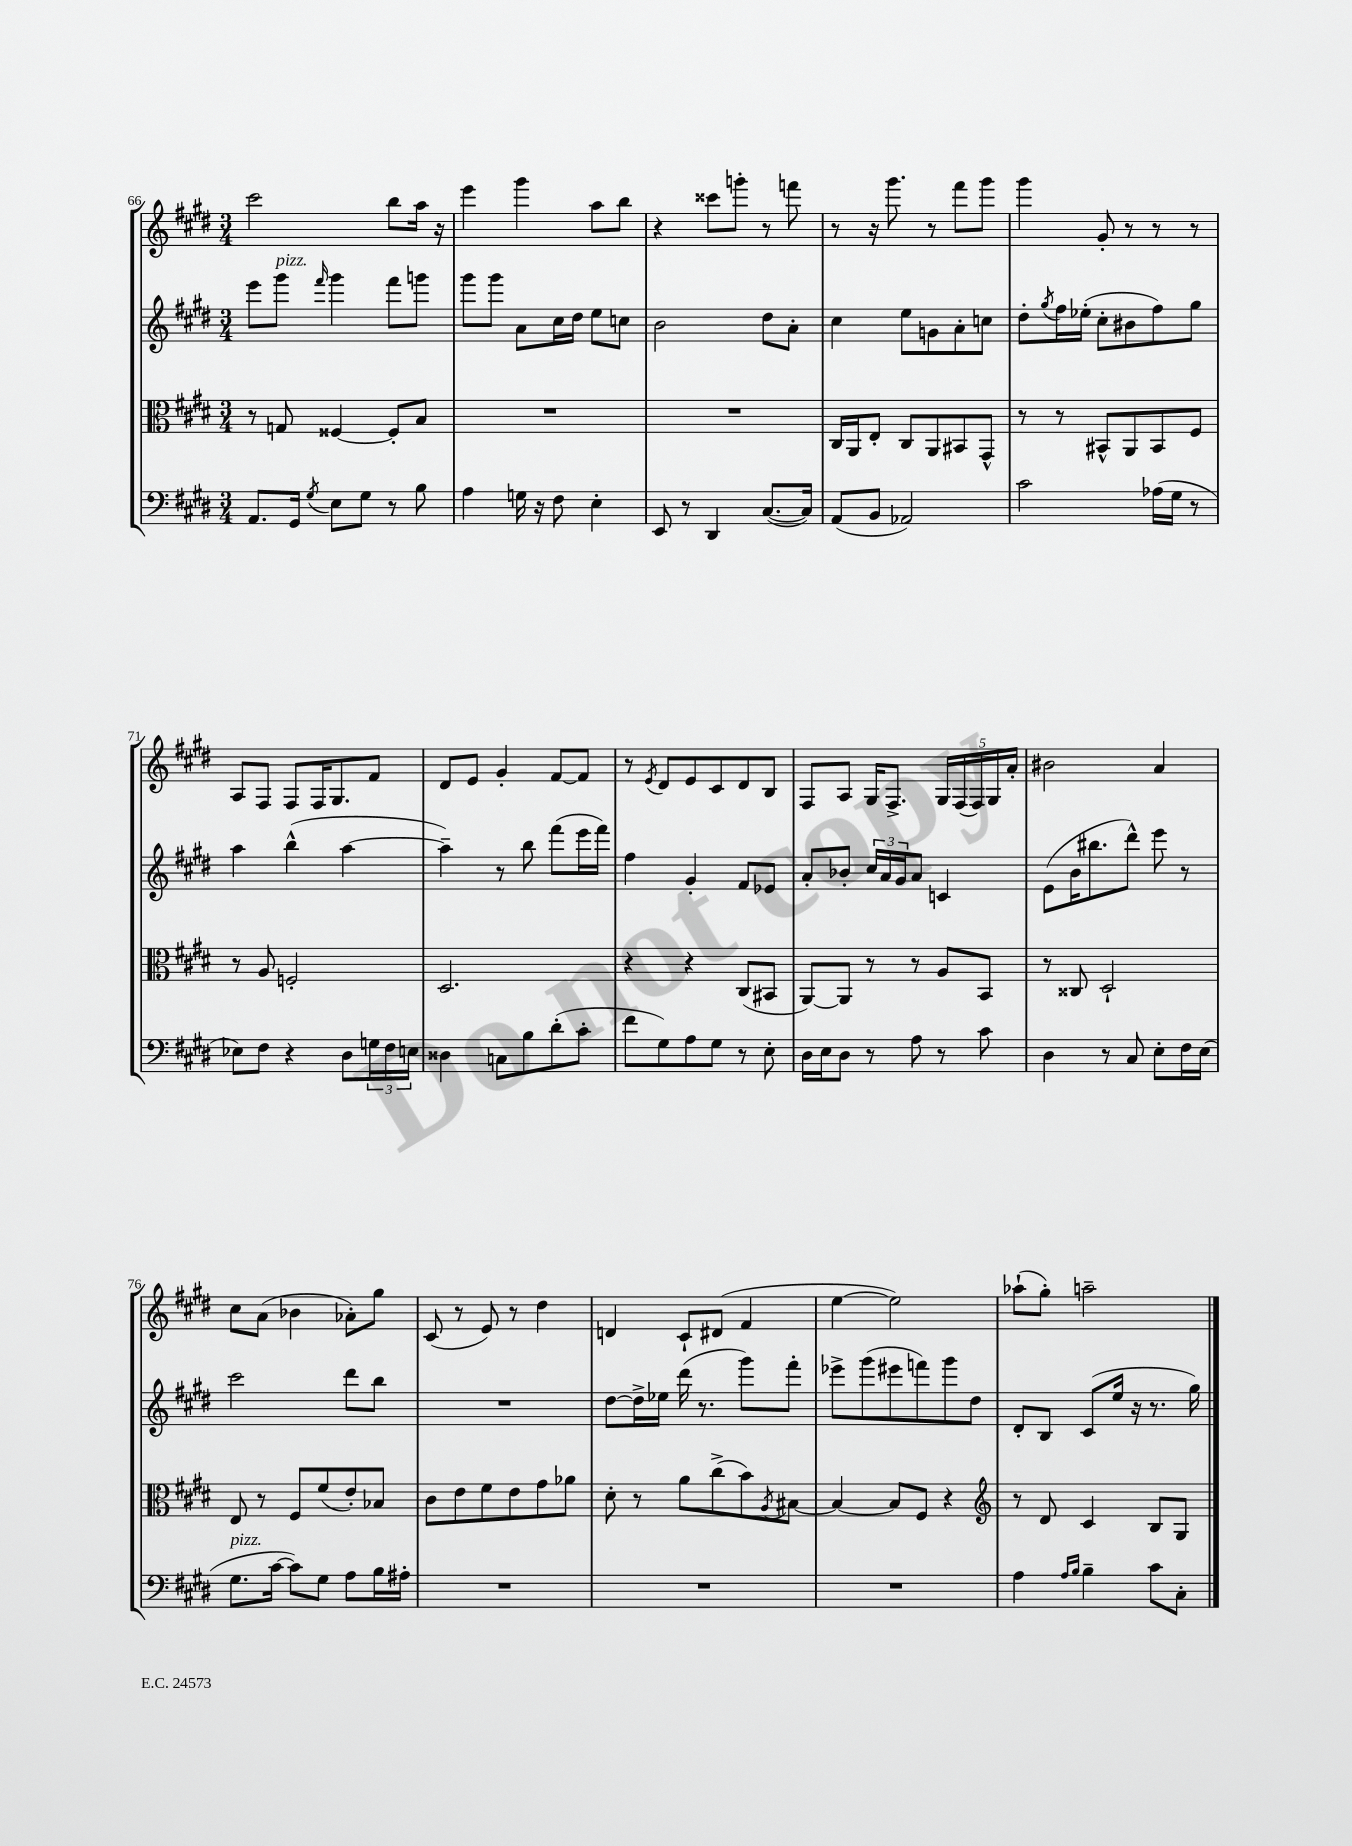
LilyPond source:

<<
\new StaffGroup <<
\new Staff = "s0" {
    \clef treble \key e \major \numericTimeSignature \time 3/4
    cis'''2 b''8 a''16 r16 |
    e'''4 gis'''4 a''8 b''8 |
    r4 cisis'''8 g'''8-. r8 f'''8 |
    r8 r16 gis'''8. r8 fis'''8 gis'''8 |
    gis'''4 gis'8-. r8 r8 r8 |
    a8 fis8 fis8 fis16 gis8. fis'8 |
    dis'8 e'8 gis'4-. fis'8~ fis'8 |
    r8 \acciaccatura { e'8 } dis'8 e'8 cis'8 dis'8 b8 |
    fis8 a8 gis16 fis8.-> \tuplet 5/4 { gis16 fis16( fis16) gis16 a'16-. } |
    bis'2 a'4 |
    cis''8 a'8( bes'4 aes'8-.) gis''8 |
    cis'8( r8 e'8) r8 dis''4 |
    d'4 cis'8-! dis'8( fis'4 |
    e''4~ e''2) |
    aes''8-!( gis''8-.) a''2-- \bar "|." |
}
\new Staff = "s1" {
    \clef treble \key e \major \numericTimeSignature \time 3/4
    e'''8 gis'''8^\markup { \italic "pizz." } \grace { fis'''16 } gis'''4 fis'''8 g'''8 |
    gis'''8 gis'''8 a'8 cis''16 dis''16 e''8 c''8 |
    b'2 dis''8 a'8-. |
    cis''4 e''8 g'8 a'8-. c''8 |
    dis''8-. \acciaccatura { gis''8 } fis''16 ees''16-.( cis''8-. bis'8 fis''8) gis''8 |
    a''4 b''4-^( a''4~ |
    a''4--) r8 b''8 fis'''8( e'''16 fis'''16) |
    fis''4 gis'4-. fis'8 ees'8 |
    a'8-. bes'8-. \tuplet 3/2 { cis''16 a'16 gis'16 } a'8 c'4 |
    e'8( b'16 bis''8. dis'''8-^) e'''8 r8 |
    cis'''2 dis'''8 b''8 |
    R2. |
    dis''8~ dis''16-> ees''16 dis'''16( r8. gis'''8) fis'''8-. |
    ees'''8-> gis'''8( eis'''8 f'''8) gis'''8 dis''8 |
    dis'8-. b8 cis'8( e''16 r16 r8. gis''16) \bar "|." |
}
\new Staff = "s2" {
    \clef alto \key e \major \numericTimeSignature \time 3/4
    r8 g8 fisis4~ fisis8-. b8 |
    R2. |
    R2. |
    cis16 a,16 e8-. cis8 a,8 bis,8 gis,8-^ |
    r8 r8 bis,8-^ a,8 bis,8 fis8 |
    r8 a8 f2-. |
    dis2. |
    r4 r4 cis8( bis,8 |
    a,8~) a,8 r8 r8 a8 b,8 |
    r8 cisis8 dis2-! |
    e8 r8 fis8 fis'8( e'8-.) bes8 |
    cis'8 e'8 fis'8 e'8 gis'8 aes'8 |
    dis'8-. r8 a'8 cis''8->( b'8) \acciaccatura { a8 } bis8~ |
    bis4~ bis8 fis8 r4 |
    \clef treble r8 dis'8 cis'4 b8 gis8 \bar "|." |
}
\new Staff = "s3" {
    \clef bass \key e \major \numericTimeSignature \time 3/4
    a,8. gis,16 \acciaccatura { gis8 } e8 gis8 r8 b8 |
    a4 g16 r16 fis8 e4-. |
    e,8 r8 dis,4 cis8.~( cis16) |
    a,8( b,8 aes,2) |
    cis'2 aes16( gis16 r8 |
    ees8) fis8 r4 dis8 \tuplet 3/2 { g16 fis16 e16 } |
    disis4 c8 b8 dis'8-.( cis'8-. |
    fis'8 gis8) a8 gis8 r8 e8-. |
    dis16 e16 dis8 r8 a8 r8 cis'8 |
    dis4 r8 cis8 e8-. fis16 e16( |
    gis8.^\markup { \italic "pizz." } cis'16~ cis'8) gis8 a8 b16 ais16-. |
    R2. |
    R2. |
    R2. |
    a4 \grace { a16 b16 } b4-- cis'8 cis8-. \bar "|." |
}
>>
>>
\layout { \context { \Score currentBarNumber = #66 } }
